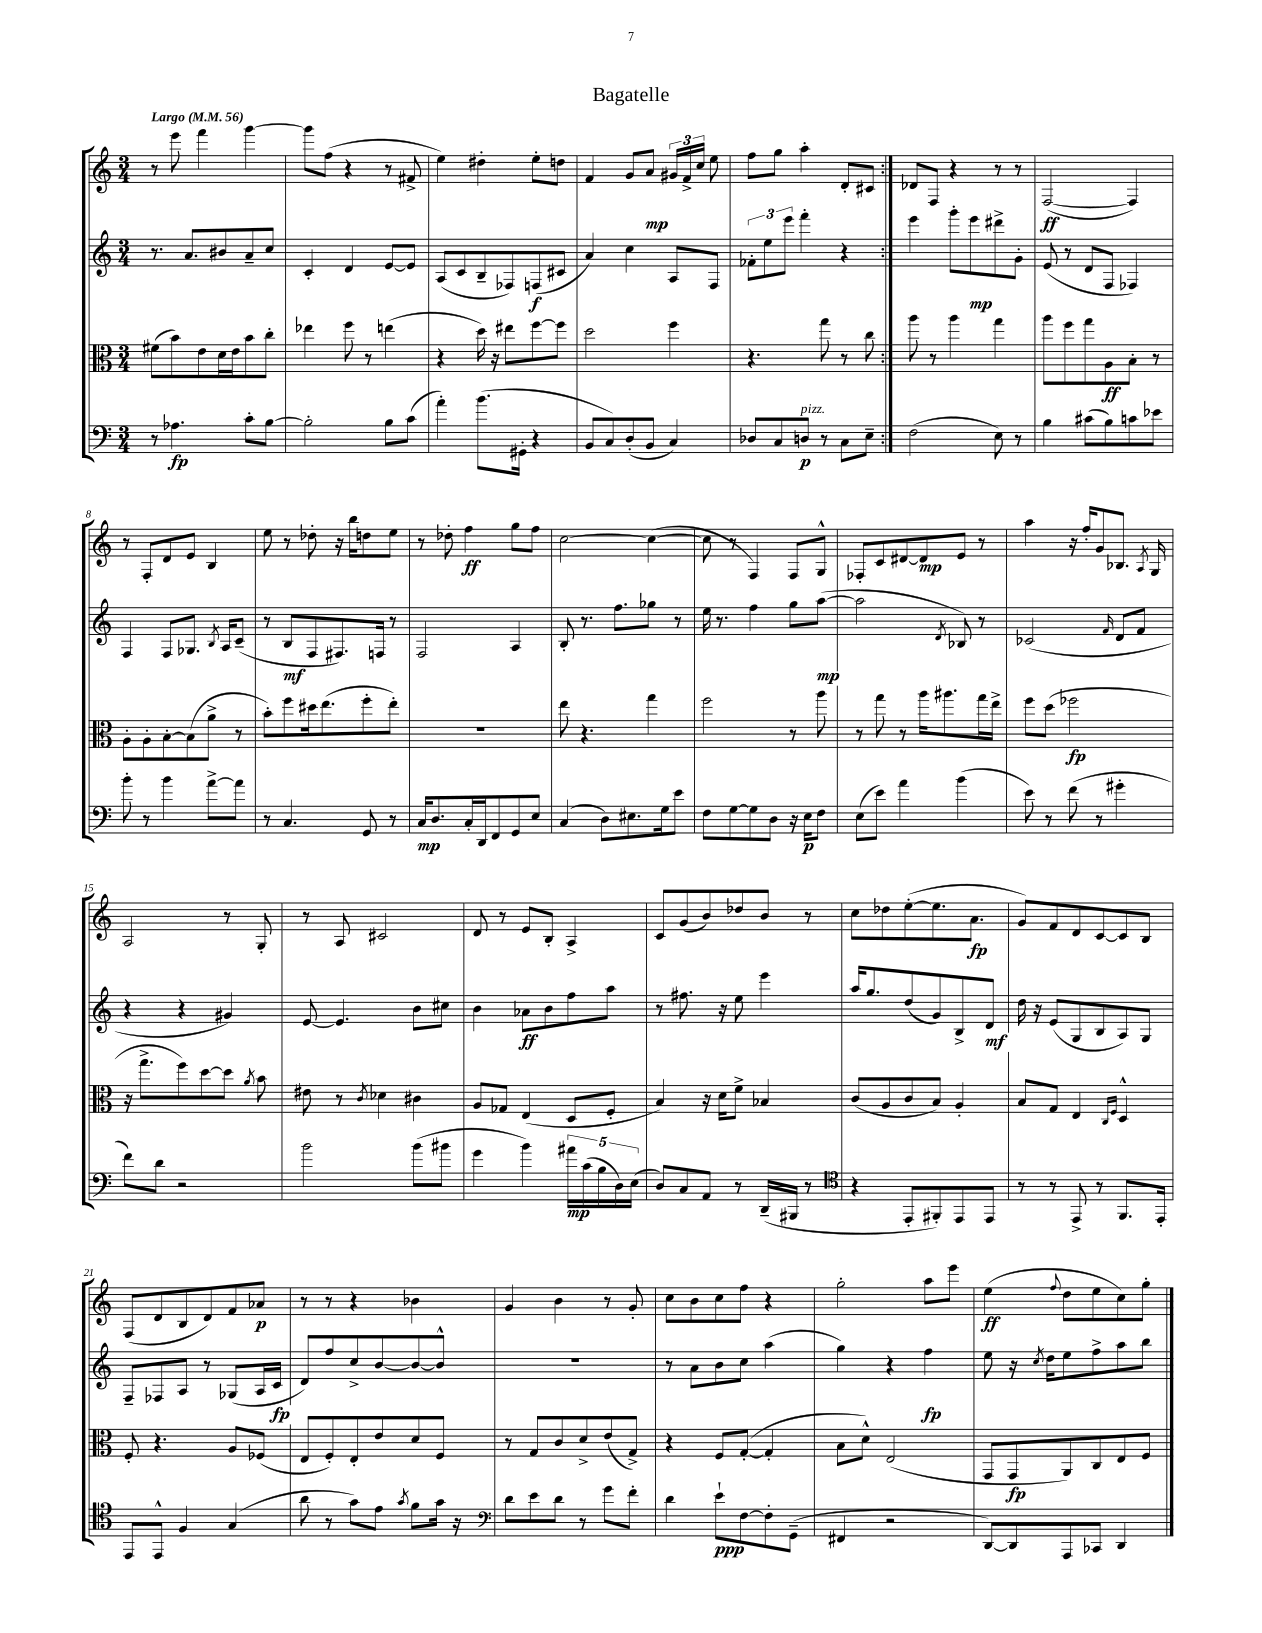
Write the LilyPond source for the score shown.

\header { title = "Bagatelle" }
<<
\new StaffGroup <<
\new Staff = "s0" {
    \clef treble \key c \major \numericTimeSignature \time 3/4 \tempo "Largo" 4 = 56
    \autoBeamOff \repeat volta 2 { r8 e'''8 f'''4 g'''4~ |
    g'''8[ f''8]( r4 r8 fis'8-> |
    e''4) dis''4-. e''8[-. d''8] |
    f'4 g'8[ a'8]\mp \tuplet 3/2 { gis'16[ f'16-> c''16] } e''8 |
    f''8[ g''8] a''4-. d'8[-. cis'8] | }
    des'8[ f8] r4 r8 r8 |
    f2~\ff( f4) |
    r8 f8[-. d'8 e'8] b4 |
    e''8 r8 des''8-. r16 b''16[ d''8 e''8] |
    r8 des''8-. f''4\ff g''8[ f''8] |
    c''2~ c''4~( |
    c''8 r8 f4) f8[ g8]-^ |
    fes8[-. c'8 dis'8~ dis'8\mp e'8] r8 |
    a''4 r16 f''16[-. g'8 bes8.] \acciaccatura { a8 } g16 |
    a2 r8 g8-. |
    r8 a8 cis'2 |
    d'8 r8 e'8[ b8]-. a4-> |
    c'8[ g'8( b'8) des''8 b'8] r8 |
    c''8[ des''8 e''8~-.( e''8. a'8.]\fp |
    g'8[) f'8 d'8 c'8~ c'8 b8] |
    f8[( d'8 b8 d'8) f'8 aes'8]\p |
    r8 r8 r4 bes'4 |
    g'4 b'4 r8 g'8-. |
    c''8[ b'8 c''8 f''8] r4 |
    g''2-. a''8[ e'''8] |
    e''4\ff( \appoggiatura { f''8 } d''8[ e''8 c''8) g''8]-. \bar "|." |
}
\new Staff = "s1" {
    \clef treble \key c \major \numericTimeSignature \time 3/4
    \autoBeamOff \repeat volta 2 { r8. a'8.[ bis'8 a'8-- c''8] |
    c'4-. d'4 e'8[~ e'8] |
    a8[( c'8 b8-- fes8) f8\f( cis'8] |
    a'4) c''4 a8[ f8] |
    \tuplet 3/2 { fes'8[-. e''8 e'''8] } f'''4-. r4 | }
    e'''4 g'''8[-. e'''8\mp dis'''8-> g'8]-. |
    e'8( r8 d'8[ f8] fes4) |
    f4 f8[ ges8.] \acciaccatura { b8 } a16[ c'8]--( |
    r8 b8[\mf f8 fis8.) f16] r8 |
    f2 a4 |
    b8-. r8. f''8.[ ges''8] r8 |
    e''16 r8. f''4 g''8[ a''8]~\mp( |
    a''2 \acciaccatura { d'8 } bes8) r8 |
    ces'2( \grace { f'16 } d'8[ f'8] |
    r4 r4 gis'4) |
    e'8~ e'4. b'8[ cis''8] |
    b'4 aes'8[\ff b'8 f''8 a''8] |
    r8 fis''8. r16 e''8 e'''4 |
    a''16[ g''8. d''8( g'8) b8-> d'8]\mf |
    d''16 r16 e'8[( g8 b8 a8) g8] |
    f8[-- fes8 a8] r8 ges8[( a16 c'16]\fp |
    d'8[) f''8 c''8-> b'8~ b'8~ b'8]-^ |
    R2. |
    r8 a'8[ b'8 c''8] a''4( |
    g''4) r4 f''4\fp |
    e''8 r16 \acciaccatura { c''8 } d''16[ e''8 f''8-> a''8 b''8] \bar "|." |
}
\new Staff = "s2" {
    \clef alto \key c \major \numericTimeSignature \time 3/4
    \autoBeamOff \repeat volta 2 { fis'8[( b'8) e'8 d'16 e'16 b'8 c''8]-. |
    ees''4 f''8 r8 e''4( |
    r4 d''16) r16 eis''8[ f''8~ f''8] |
    d''2 f''4 |
    r4. g''8 r8 c''8 | }
    a''8 r8 a''4 g''4 |
    a''8[ f''8 g''8 a8\ff b8]-. r8 |
    a8[-. a8-. b8~-. b8( a'8]-> r8 |
    b'8[-.) f''8 dis''16 e''8.( f''8-. e''8]-.) |
    R2. |
    e''8 r4. g''4 |
    f''2 r8 a''8 |
    r8 g''8 r8 a''16[ ais''8. g''16 e''16]-> |
    f''8[ d''8]( fes''2\fp |
    r16 g''8.[-> f''8) d''8~ d''8] \acciaccatura { a'8 } b'8 |
    eis'8 r8 \acciaccatura { c'8 } des'4 cis'4 |
    a8[ ges8] e4( d8[ f8]-. |
    b4) r16 d'16[ f'8]-> bes4 |
    c'8[( a8 c'8 b8]) a4-. |
    b8[ g8] e4 \grace { c16[ f16] } d4-^ |
    f8-. r4. a8[ fes8]( |
    e8[ f8-.) e8-. e'8 d'8 f8] |
    r8 g8[ c'8 d'8-> e'8( g8]->) |
    r4 f8[ g8]~-.( g4-. |
    b8[ d'8]-^) e2( |
    g,8[ g,8\fp a,8) c8 e8 f8] \bar "|." |
}
\new Staff = "s3" {
    \clef bass \key c \major \numericTimeSignature \time 3/4
    \autoBeamOff \repeat volta 2 { r8 aes4.\fp c'8[-. b8]~ |
    b2-. b8[ c'8]( |
    a'4-.) b'8.[( gis,16]-. r4 |
    b,8[ c8) d8-.( b,8] c4) |
    des8[ c8 d8]\p^\markup { \italic "pizz." } r8 c8[ e8]-- | }
    f2( e8) r8 |
    b4 cis'8[( b8) c'8 ees'8] |
    b'8-. r8 b'4 a'8[~-> a'8] |
    r8 c4. g,8 r8 |
    c16[\mp d8. c16-. d,16 f,8 g,8 e8] |
    c4( d8[) eis8. g16 e'8] |
    f8[ g8~ g8 d8] r16 e16[\p f8] |
    e8[( e'8]) a'4 b'4( |
    e'8) r8 f'8( r8 gis'4-. |
    f'8[) d'8] r2 |
    b'2 b'8[( bis'8] |
    g'4 b'4) \tuplet 5/4 { ais'16[\mp c'16( b16 d16) e16]( } |
    d8[) c8 a,8] r8 d,16[--( bis,,16] r8 |
    \clef tenor r4 e,8[-. fis,8-.) e,8 e,8] |
    r8 r8 e,8-> r8 f,8.[ e,16]-. |
    e,8[ e,8]-^ f4 g4( |
    a'8 r8 g'8[) e'8] \acciaccatura { g'8 } f'8[ g'16] r16 |
    \clef bass d'8[ e'8 d'8] r8 g'8[ f'8]-. |
    d'4 e'8[-!\ppp f8~ f8-. g,8]--( |
    fis,4 r2 |
    d,8[~) d,8 a,,8 ces,8] d,4 \bar "|." |
}
>>
>>
